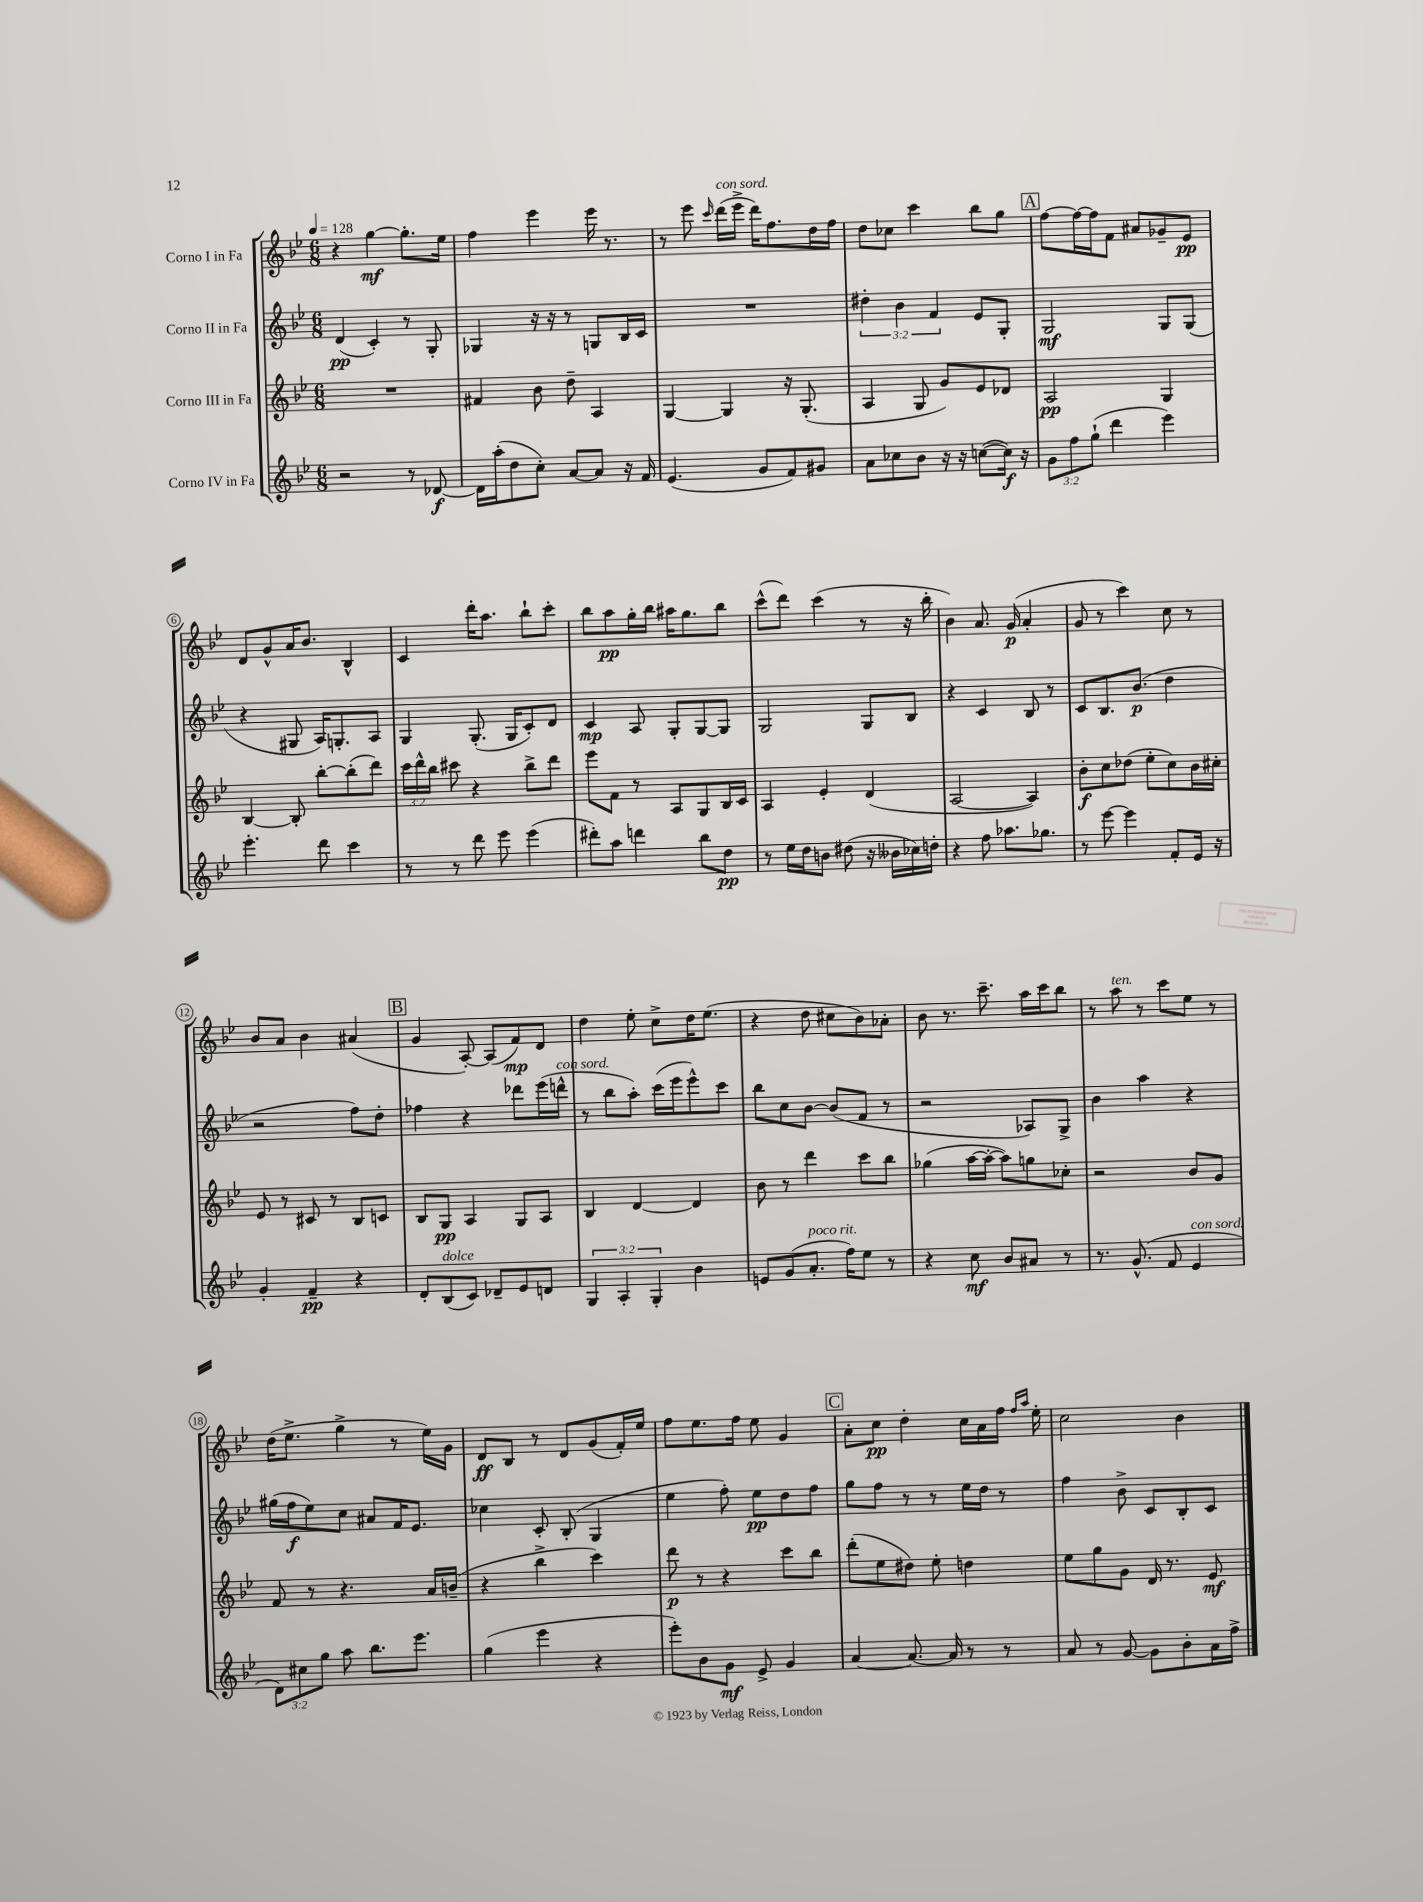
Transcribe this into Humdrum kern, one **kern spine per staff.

**kern	**kern	**kern	**kern
*staff4	*staff3	*staff2	*staff1
*clefG2	*clefG2	*clefG2	*clefG2
*k[b-e-]	*k[b-e-]	*k[b-e-]	*k[b-e-]
*M6/8	*M6/8	*M6/8	*M6/8
*MM128	*MM128	*MM128	*MM128
2r	2.r	(4d	4r
.	.	4c')	[4gg
8r	.	8r	8.gg']
[8d-	.	8G'	.
.	.	.	16ee-
=	=	=	=
16d-]	4f#	4G-	4ff
(16aa'	.	.	.
8dd	.	.	.
8cc')	8b-	16r	4eee-
.	.	16r	.
[8a	8dd~	8r	.
8a]	4A	8G	16eee-
.	.	.	8.r
16r	.	16B-	.
16f	.	16c	.
=	=	=	=
(4.e-	[4G	2.r	8r
.	.	.	8eee-
.	.	.	16qqccc
.	4G]	.	(16ddd
.	.	.	16eee-^
8g	.	.	16ddd)
.	.	.	8.ff
8f)	16r	.	.
.	(8.G'	.	.
8g#	.	.	16dd
.	.	.	16ff
=	=	=	=
8a	4A	6dd#'	8dd
8cc-	.	.	8cc-
.	.	6b-	.
8b-	8G	.	4ccc
.	.	6f	.
16r	8g)	.	.
16r	.	.	.
([8cc	8e-	8e-	8bb-
16cc])	8d-	8G'	8gg
16r	.	.	.
=	=	=	=
12g	2A	2G	[8ff
12ff	.	.	.
.	.	.	16ff_
(12gg`	.	.	.
.	.	.	16ff]
4ddd	.	.	8f
.	.	.	8a#
4eee-)	4G	8G	8g-~
.	.	(8G	8e-
=	=	=	=
4.eee-'	[4B-	4r	8d
.	.	.	8g^^
.	8B-']	8G#	16a
.	.	.	8.b-
8ddd	[8bb-'	16A)	.
.	.	8.G'	.
4ccc	(8bb-']	.	4B-^^
.	8ddd)	8A	.
=	=	=	=
8r	24ccc	4G	4c
.	24ddd^^	.	.
.	24bb-	.	.
8r	8ccc#	.	.
8ddd	4r	(8.G'	16ddd'
.	.	.	8.aa
8eee-	.	.	.
.	.	16G	.
(4eee-	8bb-^	8c')	8bb-`
.	8ddd	8d	8ccc'
=	=	=	=
8ddd#')	8eee-	4c	8bb-
8aa	8f	.	8aa
4ddd	8r	8A	16gg'
.	.	.	16bb-
.	8A	8G'	16aa#
.	.	.	8.gg
8bb-	8G	[8G	.
8dd	16B-	8G]	8bb-
.	16c	.	.
=	=	=	=
8r	4A	2G	(8ccc^^
16ee-	.	.	8ddd)
16dd	.	.	.
8b	4e-'	.	(4ccc
(8dd#	.	.	.
16r	(4d	8G	8r
16b--	.	.	.
16cc-)	.	8B-	16r
16dd'	.	.	16bb-'
=	=	=	=
4r	[2A	4r	4b-)
8ff	.	4c	8.a
8.aa-	.	.	.
.	.	.	(16g
.	4A])	8B-	4a'
8.gg-	.	.	.
.	.	8r	.
=	=	=	=
8r	8b-'	8c	8g
[8eee-	8cc	8.B-	8r
4eee-]	(8dd-	.	4ccc)
.	.	(8.b-	.
.	8ee-'	.	.
8f'	8cc)	4dd	8cc
16e-	16b-	.	8r
16r	16cc#'	.	.
=	=	=	=
4g'	8e-	2r	8b-
.	8r	.	8a
4f~	8c#	.	4b-
.	8r	.	.
4r	8B-	8ff)	(4a#
.	8c	8dd'	.
=	=	=	=
8d'	8B-	4ff-	4g
(8B-	8G	.	.
8c)	4A	4r	[8A')
8d-~	.	.	(8A]
8e-	8G	8ddd-	8f)
8d	8A	(16eee-	8d
.	.	16ddd^^	.
=	=	=	=
6G	4B-	8r	4dd
.	.	8bb-	.
6A'	.	.	.
.	[4d	8aa')	8ee-'
6G'	.	.	.
.	.	(16ccc	8cc^
.	.	16eee-	.
4b-	4d]	8eee-^^)	16dd
.	.	.	(8.ee-
.	.	8ccc	.
=	=	=	=
8e	8b-	8bb-	4r
(8g	8r	8cc	.
8.a'	4ddd	[8b-	8dd
.	.	(8b-]	8cc#
16ff)	.	.	.
8ee-	8ccc	8f	8b-)
8r	8bb-	8r	8a-'
=	=	=	=
4r	(4gg-	2r	8b-
.	.	.	8.r
8cc	[16aa	.	.
.	16aa'_	.	8.ccc~
8b-	8aa])	.	.
8a#	8gg	8A-)	16aa
.	.	.	16ccc
8r	8cc-'	8G^	8bb-
=	=	=	=
8.r	2r	4b-	8r
.	.	.	8aa
(8.g^^	.	.	.
.	.	4aa	8r
8f	.	.	8ccc
4e-	8b-	4r	8ee-
.	8g	.	8r
=	=	=	=
12d)	8f	(16gg#	(16dd
.	.	16ff	8.ee-^
12cc#	.	.	.
.	8r	8ee-)	.
12gg	.	.	.
8aa	4.r	8cc	4gg^
8.bb-	.	8a#	.
.	.	16f	8r
8.eee-	.	8.e-	.
.	16a	.	16ee-)
.	(16b~	.	16g
=	=	=	=
(4gg	4r	4cc-	8d
.	.	.	8B-
4eee-	4bb-^	8c'	8r
.	.	(8B-'	8d
4r	4ccc)	4G	(8g
.	.	.	16f')
.	.	.	16ee-
=	=	=	=
8eee-')	8ddd	4ee-	8ff
8b-	8r	.	8.ee-
8g	4r	8ff')	.
.	.	.	16ff
8e-^	.	8ee-	8ee-
4g	8ccc	8dd	4g
.	8bb-	8ff	.
=	=	=	=
[4a	(8ddd'	8gg	8a'
.	8ee-	8ff	8cc
8.a_	8dd#)	8r	4dd'
.	8ee-'	8r	.
16a]	.	.	.
8r	4dd	16ee-	16cc
.	.	16dd	16a
8r	.	8r	16ff
.	.	.	16qqff
.	.	.	16qqaa
.	.	.	16ee-'
=	=	=	=
8a	8ee-	4ff	2cc
8r	8gg	.	.
[8g	8g	8b-^	.
8g]	16d	8c	.
.	8.r	.	.
8b-'	.	8B-'	4b-
16a	8e-	8c	.
16ff^	.	.	.
==	==	==	==
*-	*-	*-	*-
